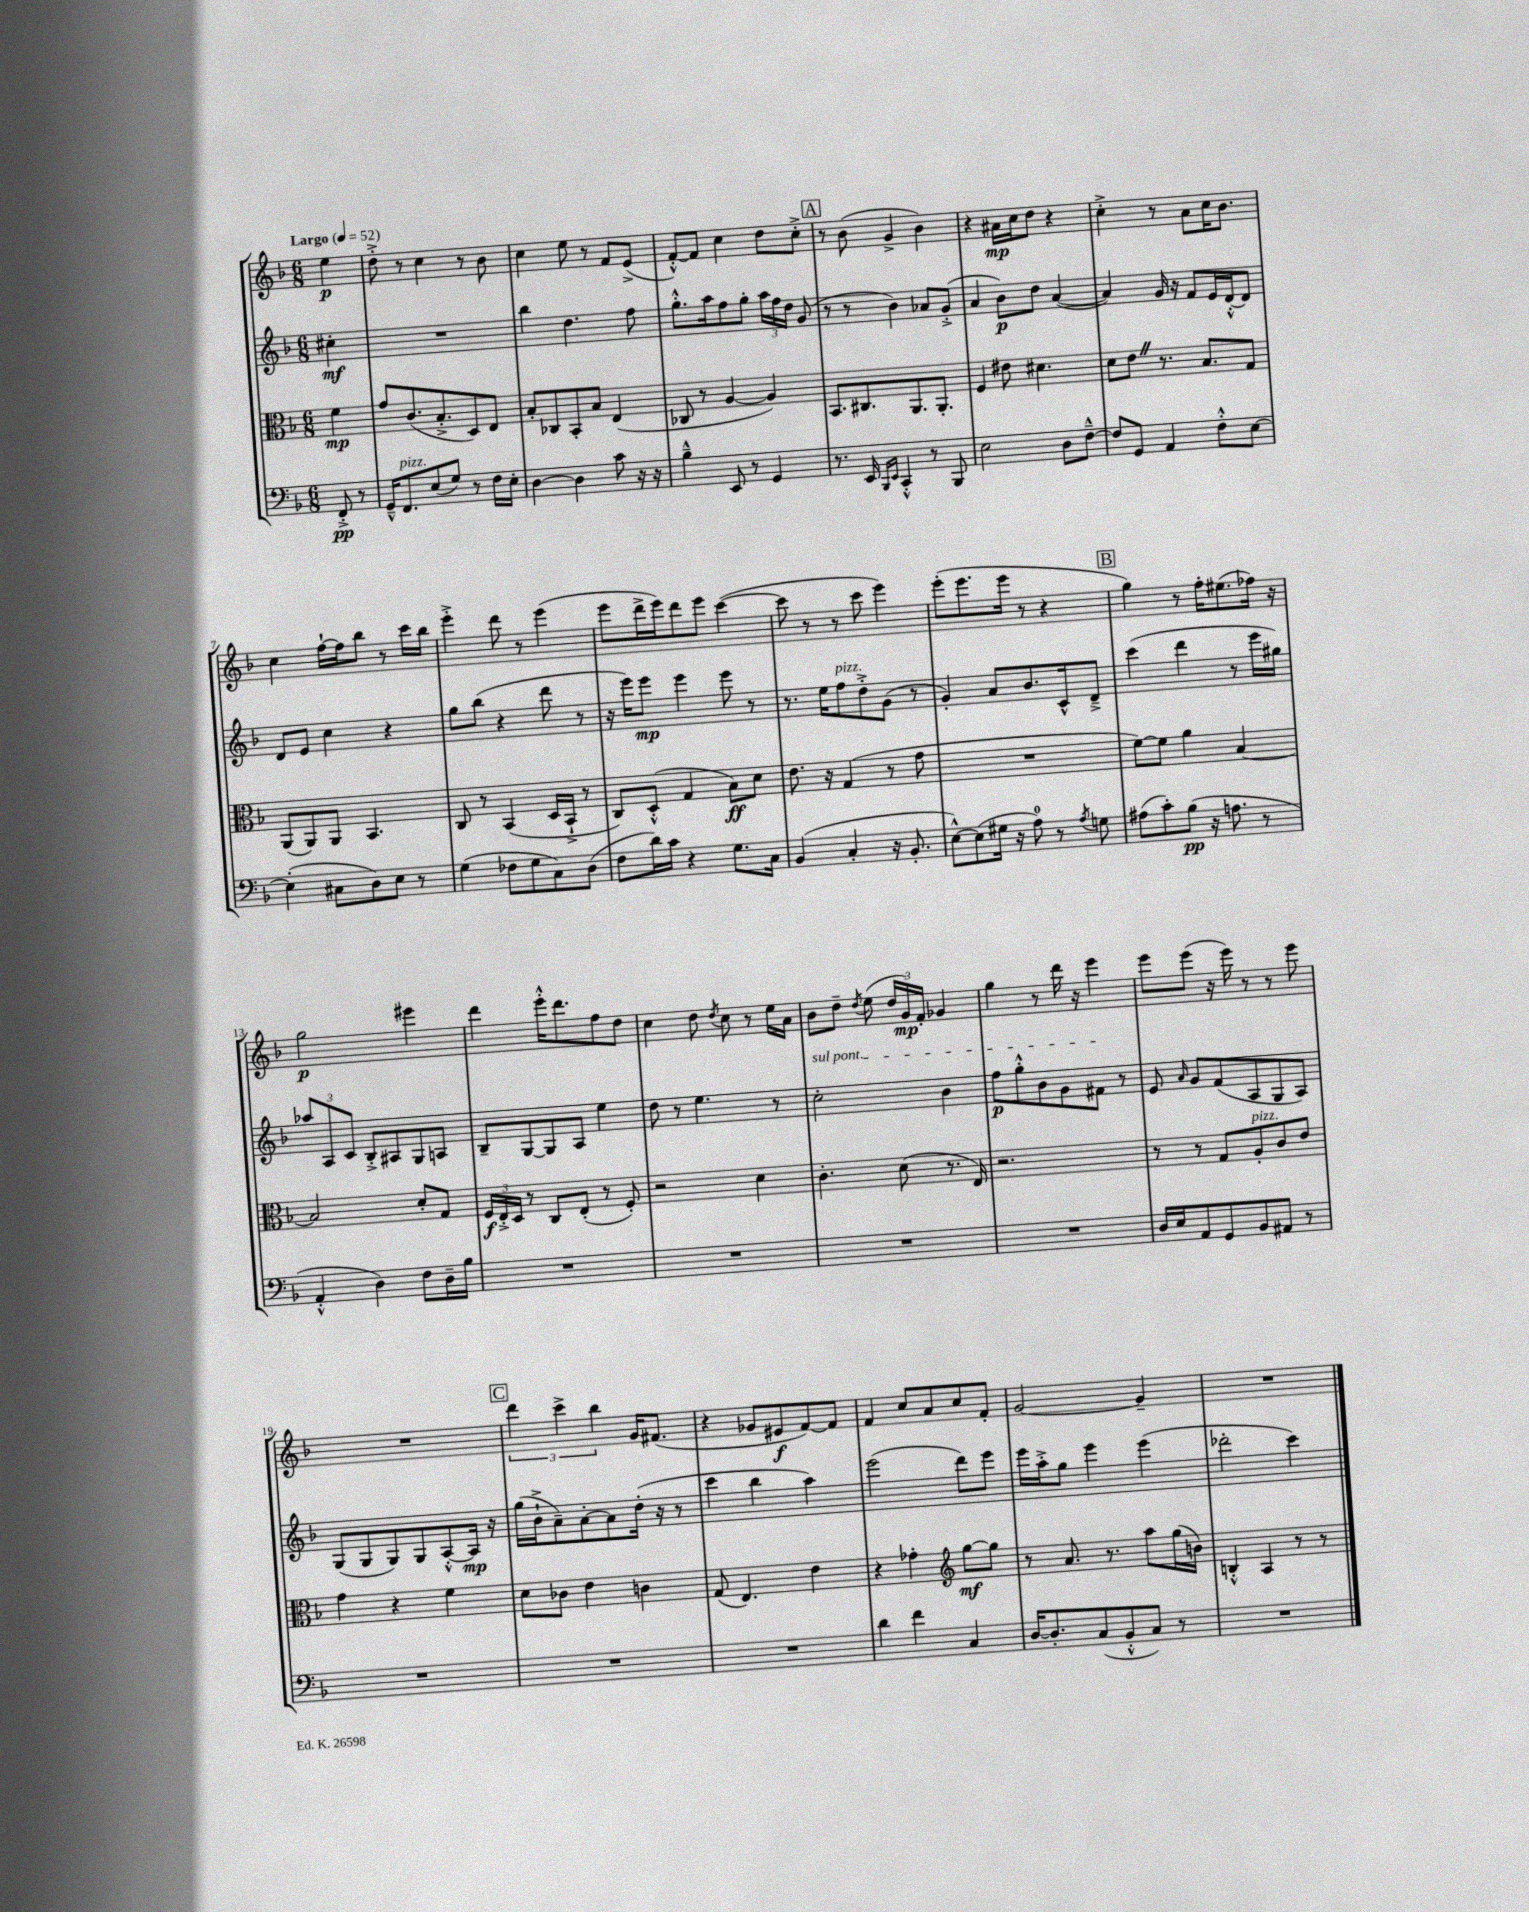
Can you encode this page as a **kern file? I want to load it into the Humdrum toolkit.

**kern	**dynam	**kern	**dynam	**kern	**dynam	**kern	**dynam
*part4	*part4	*part3	*part3	*part2	*part2	*part1	*part1
*staff4	*staff4	*staff3	*staff3	*staff2	*staff2	*staff1	*staff1
*clefF4	*	*clefC3	*	*clefG2	*	*clefG2	*
*k[b-]	*	*k[b-]	*	*k[b-]	*	*k[b-]	*
*M6/8	*	*M6/8	*	*M6/8	*	*M6/8	*
*MM52	*	*MM52	*	*MM52	*	*MM52	*
=	=	=	=	=	=	=	=
!	!	!	!	!	!	!LO:TX:a:B:t=Largo	!
8FF'^/	pp	4f\	mp	4cc#X'\	mf	4ee\	p
8r	.	.	.	.	.	.	.
=1	=1	=1	=1	=1	=1	=1	=1
16GG~^^/KL	.	8g/L	.	2.r	.	8dd'^\	.
!LO:TX:a:i:t=pizz.	!	!	!	!	!	!	!
8.FF/	.	.	.	.	.	.	.
.	.	(8.c/	.	.	.	8r	.
(8E/	.	.	.	.	.	4cc\	.
.	.	8.B-'^/	.	.	.	.	.
8G/J)	.	.	.	.	.	.	.
8r	.	8D/)	.	.	.	8r	.
16F\LL	.	8E/J	.	.	.	8b-\	.
16E'\JJ	.	.	.	.	.	.	.
=2	=2	=2	=2	=2	=2	=2	=2
[4D\	.	8B-'/L	.	4bb-\	.	4cc\	.
.	.	8C-X/	.	.	.	.	.
4D\]	.	8BB-'/	.	4.dd\	.	8ee\	.
.	.	8B-/J	.	.	.	8r	.
8c\	.	(4E/	.	.	.	8f/L	.
16r	.	.	.	8ff\	.	(8e^/J	.
16r	.	.	.	.	.	.	.
=3	=3	=3	=3	=3	=3	=3	=3
4B-~^^\	.	8C-X/	.	8.gg'^^\L	.	[8f'^^/L)	.
.	.	8r	.	.	.	8f/J]	.
.	.	.	.	16aa\k	.	.	.
8EE/	.	[4A/	.	8ff\	.	4cc\	.
8r	.	.	.	8gg'\J	.	.	.
4GG/	.	4A/])	.	24aa\LL	.	8dd\L	.
.	.	.	.	24ff\	.	.	.
.	.	.	.	24dd\JJ	.	.	.
.	.	.	.	(8g/	.	8cc'^\J	.
!!LO:REH:place=s1:t=A
=4	=4	=4	=4	=4	=4	=4	=4
8.r	.	8.BB-/L	.	8r	.	8r	.
.	.	.	.	8r	.	(8b-\	.
16EE/	.	8.C#X/	.	.	.	.	.
16qqBBB-/LL	.	.	.	.	.	.	.
16qqEE/JJ	.	.	.	.	.	.	.
4CC'^^/	.	.	.	4b-\)	.	4g^/	.
.	.	8.AA/	.	.	.	.	.
8r	.	.	.	8a-X/L	.	4b-\)	.
.	.	8.AA'/J	.	.	.	.	.
8BBB-/	.	.	.	(8g'^/J	.	.	.
=5	=5	=5	=5	=5	=5	=5	=5
2E\	.	4F/	.	4a/	.	4r	.
.	.	8e#X\	.	8b-\L)	p	16a#X\LL	mp
.	.	.	.	.	.	16cc\J	.
.	.	4.d#X\	.	8dd\J	.	8dd\J	.
8D\L	.	.	.	([4a/	.	4r	.
[8F~^^\J	.	.	.	.	.	.	.
=6	=6	=6	=6	=6	=6	=6	=6
8F/L]	.	8d\L	.	4a/])	.	4cc'^\	.
8GG/J	.	8eZ\J	.	.	.	.	.
4AA/	.	8.r	.	16g/	.	8r	.
.	.	.	.	16r	.	.	.
.	.	.	.	8f/L	.	8a\L	.
.	.	8.B-/L	.	.	.	.	.
8F'^^\L	.	.	.	16e/L	.	16cc\K	.
.	.	.	.	[16d'^^/J	.	8.b-\J	.
[8E\J	.	8G/J	.	8d/J]	.	.	.
!!LO:LB:g=z
=7	=7	=7	=7	=7	=7	=7	=7
(4E'\]	.	(8AA/L	.	8d/L	.	4cc\	.
.	.	8AA/)	.	8e/J	.	.	.
8C#X\L	.	8AA/J	.	4cc\	.	[16ff`\LL	.
.	.	.	.	.	.	16ff\J]	.
8D\)	.	4.BB-/	.	.	.	8bb-\J	.
8E\J	.	.	.	4r	.	8r	.
8r	.	.	.	.	.	16ccc\LL	.
.	.	.	.	.	.	16bb-\JJ	.
=8	=8	=8	=8	=8	=8	=8	=8
(4G\	.	8C/	.	8gg\L	.	4eee'^\	.
.	.	8r	.	(8bb-\J	.	.	.
8F-X\L	.	(4BB-/	.	4r	.	8ddd\	.
8G\	.	.	.	.	.	8r	.
8C\)	.	16D/LL	.	8ddd\	.	(4eee\	.
.	.	16BB-`^/JJ	.	.	.	.	.
(8D\J	.	8r	.	8r	.	.	.
=9	=9	=9	=9	=9	=9	=9	=9
8F\L	.	8C/L)	.	16r	.	8eee\L	.
.	.	.	.	16eee\KL)	.	.	.
16d\L)	.	(8D'^^/J	.	8eee\J	mp	16ddd^\L	.
16c\JJ	.	.	.	.	.	16eee\J)	.
4r	.	4G/	.	4eee\	.	8ddd\	.
.	.	.	.	.	.	8eee\J	.
8.G\L	.	8B-\L)	ff	8eee\	.	([4ccc\	.
.	.	8d\J	.	8r	.	.	.
16C\Jk	.	.	.	.	.	.	.
=10	=10	=10	=10	=10	=10	=10	=10
(4BB-/	.	8.e\	.	8.r	.	8ccc\]	.
.	.	.	.	.	.	8r	.
.	.	16r	.	16ee\KL	.	.	.
!	!	!	!	!LO:TX:a:i:t=pizz.	!	!	!
4C'/	.	(4G/	.	8ff\	.	8r	.
.	.	.	.	8dd'^\	.	8ccc\	.
16r	.	8r	.	(8g\J	.	4eee\)	.
8.BB-'/	.	.	.	.	.	.	.
.	.	8g\	.	8r	.	.	.
=11	=11	=11	=11	=11	=11	=11	=11
[8E^^\L)	.	2.r	.	4g'/)	.	(8eee'\L	.
(8E\]	.	.	.	.	.	8.eee\	.
16G#X\Jk	.	.	.	8a/L	.	.	.
16r	.	.	.	.	.	16eee\Jk	.
8A\)	.	.	.	8.b-/	.	8r	.
8r	.	.	.	.	.	4r	.
.	.	.	.	16c^^/k	.	.	.
8qA/	.	.	.	.	.	.	.
8Gn\	.	.	.	8d~^/J	.	.	.
!!LO:REH:place=s1:t=B
=12	=12	=12	=12	=12	=12	=12	=12
(8A#X\L	.	[8f\L)	.	(4ccc\	.	4gg\)	.
8c'\)	.	8f\J]	.	.	.	.	.
(8B-\J	pp	4a\	.	4ddd\	.	8r	.
16r	.	.	.	.	.	16ff'\KL	.
8.An\	.	.	.	.	.	(8.ee#X\	.
.	.	[4B-/	.	8r	.	.	.
8r	.	.	.	16eee\LL	.	16ff-X\Jk)	.
.	.	.	.	16gg#X\JJ)	.	16r	.
!!LO:LB:g=z
=13	=13	=13	=13	=13	=13	=13	=13
4AA'^^/	.	2B-/]	.	12aa-X/L	.	2gg\	p
.	.	.	.	12A/	.	.	.
.	.	.	.	12c/J	.	.	.
4D\)	.	.	.	8B-'^/L	.	.	.
.	.	.	.	8A#X/	.	.	.
8F\L	.	8d'/L	.	8G/	.	4eee#X\	.
16D~\L	.	8G/J	.	8An/J	.	.	.
16B-\JJ	.	.	.	.	.	.	.
=14	=14	=14	=14	=14	=14	=14	=14
2.r	.	24F/LL	f	8B-~/L	.	4ddd\	.
.	.	24E'^/	.	.	.	.	.
.	.	24D/JJ	.	.	.	.	.
.	.	8r	.	[8G/	.	.	.
.	.	8C/L	.	8G/]	.	16eee'^^\KL	.
.	.	.	.	.	.	8.ddd\	.
.	.	(8E'/J	.	8A/J	.	.	.
.	.	8r	.	4ee\	.	8ff\	.
.	.	8F'/)	.	.	.	8dd\J	.
=15	=15	=15	=15	=15	=15	=15	=15
2.r	.	2r	.	8dd\	.	4cc\	.
.	.	.	.	8r	.	.	.
.	.	.	.	4.ee\	.	8dd\	.
.	.	.	.	.	.	8qdd/	.
.	.	.	.	.	.	8cc\	.
.	.	4d\	.	.	.	8r	.
.	.	.	.	8r	.	16ee\LL	.
.	.	.	.	.	.	16a\JJ	.
=16	=16	=16	=16	=16	=16	=16	=16
!	!	!	!	!LO:TX:a:i:t=sul pont.	!	!	!
2.r	.	4.c'\	.	2cc'\	.	8b-\L	.
.	.	.	.	.	.	8dd~\J	.
.	.	.	.	.	.	8qdd/	.
.	.	.	.	.	.	(8ee\	.
.	.	(8d\	.	.	.	24dd/LL	.
.	.	.	.	.	.	24g/)	mp
.	.	.	.	.	.	24f'/JJ	.
.	.	8.r	.	4b-\	.	4g-X/	.
.	.	16E/)	.	.	.	.	.
=17	=17	=17	=17	=17	=17	=17	=17
2.r	.	2.r	.	8ff\L	p	4gg\	.
.	.	.	.	8gg'^^\	.	.	.
.	.	.	.	8b-\	.	8r	.
.	.	.	.	8g\	.	16ddd\	.
.	.	.	.	.	.	16r	.
.	.	.	.	8f#X\J	.	4eee\	.
.	.	.	.	8r	.	.	.
=18	=18	=18	=18	=18	=18	=18	=18
16D/LL	.	8r	.	8e/	.	8eee\L	.
16E/J	.	.	.	.	.	.	.
.	.	.	.	16qqa/	.	.	.
8AA/	.	8r	.	8g/L	.	(8eee\J	.
8GG/	.	8G/L	.	(8f/	.	16r	.
.	.	.	.	.	.	16eee\)	.
!	!	!LO:TX:a:i:t=pizz.	!	!	!	!	!
8BB-/	.	8A'/	.	8A/	.	8r	.
8AA#X/J	.	8c/	.	8G/	.	8r	.
8r	.	8e/J	.	8A/J)	.	8eee\	.
!!LO:LB:g=z
=19	=19	=19	=19	=19	=19	=19	=19
2.r	.	4g\	.	(8G/L	.	2.r	.
.	.	.	.	8G/	.	.	.
.	.	4r	.	8G/)	.	.	.
.	.	.	.	8G/	.	.	.
.	.	4f\	.	[8A'^^/	.	.	.
.	.	.	.	16A/Jk]	mp	.	.
.	.	.	.	16r	.	.	.
!!LO:REH:place=s1:t=C
=20	=20	=20	=20	=20	=20	=20	=20
2.r	.	8d\L	.	(16gg\LL	.	6ddd\	.
.	.	.	.	16b-`^\J	.	.	.
.	.	8c-X\J	.	8a~\)	.	.	.
.	.	.	.	.	.	6ccc^\	.
.	.	4e\	.	[8a'\	.	.	.
.	.	.	.	.	.	6bb-\	.
.	.	.	.	8a\]	.	.	.
.	.	4cn\	.	(16dd'\Jk	.	16g/KL	.
.	.	.	.	16r	.	(8.f#X/J	.
.	.	.	.	8r	.	.	.
=21	=21	=21	=21	=21	=21	=21	=21
2.r	.	(8G/	.	4ccc\	.	4r	.
.	.	4.E/)	.	.	.	.	.
.	.	.	.	4bb-\	.	8g-X/L	.
.	.	.	.	.	.	8e#X/	f
.	.	4e\	.	4aa\)	.	[8f/)	.
.	.	.	.	.	.	8f/J]	.
=22	=22	=22	=22	=22	=22	=22	=22
4d\	.	4r	.	(2eee\	.	4f/	.
4f\	.	4g-X'\	.	.	.	8cc/L	.
.	.	.	.	.	.	8a/	.
*	*	*clefG2	*	*	*	*	*
4C/	.	[8gg\L	mf	8ddd\L)	.	8cc/	.
.	.	8gg\J]	.	8eee\J	.	8f'/J	.
=23	=23	=23	=23	=23	=23	=23	=23
[16D/KL	.	8r	.	16eee\LL	.	[2g/	.
8.D'/]	.	.	.	16aa'^\J	.	.	.
.	.	8.a/	.	8gg\J	.	.	.
(8C/	.	.	.	4eee\	.	.	.
.	.	8.r	.	.	.	.	.
8BB-'^^/	.	.	.	.	.	.	.
8C/J)	.	8aa\L	.	(4eee\	.	4g~/]	.
8r	.	(16gg\L	.	.	.	.	.
.	.	16bn\JJ)	.	.	.	.	.
=24	=24	=24	=24	=24	=24	=24	=24
2.r	.	4Bn'^^/	.	2ddd-X'\	.	2.r	.
.	.	4A/	.	.	.	.	.
.	.	8r	.	4ccc\)	.	.	.
.	.	8r	.	.	.	.	.
==	==	==	==	==	==	==	==
*-	*-	*-	*-	*-	*-	*-	*-
